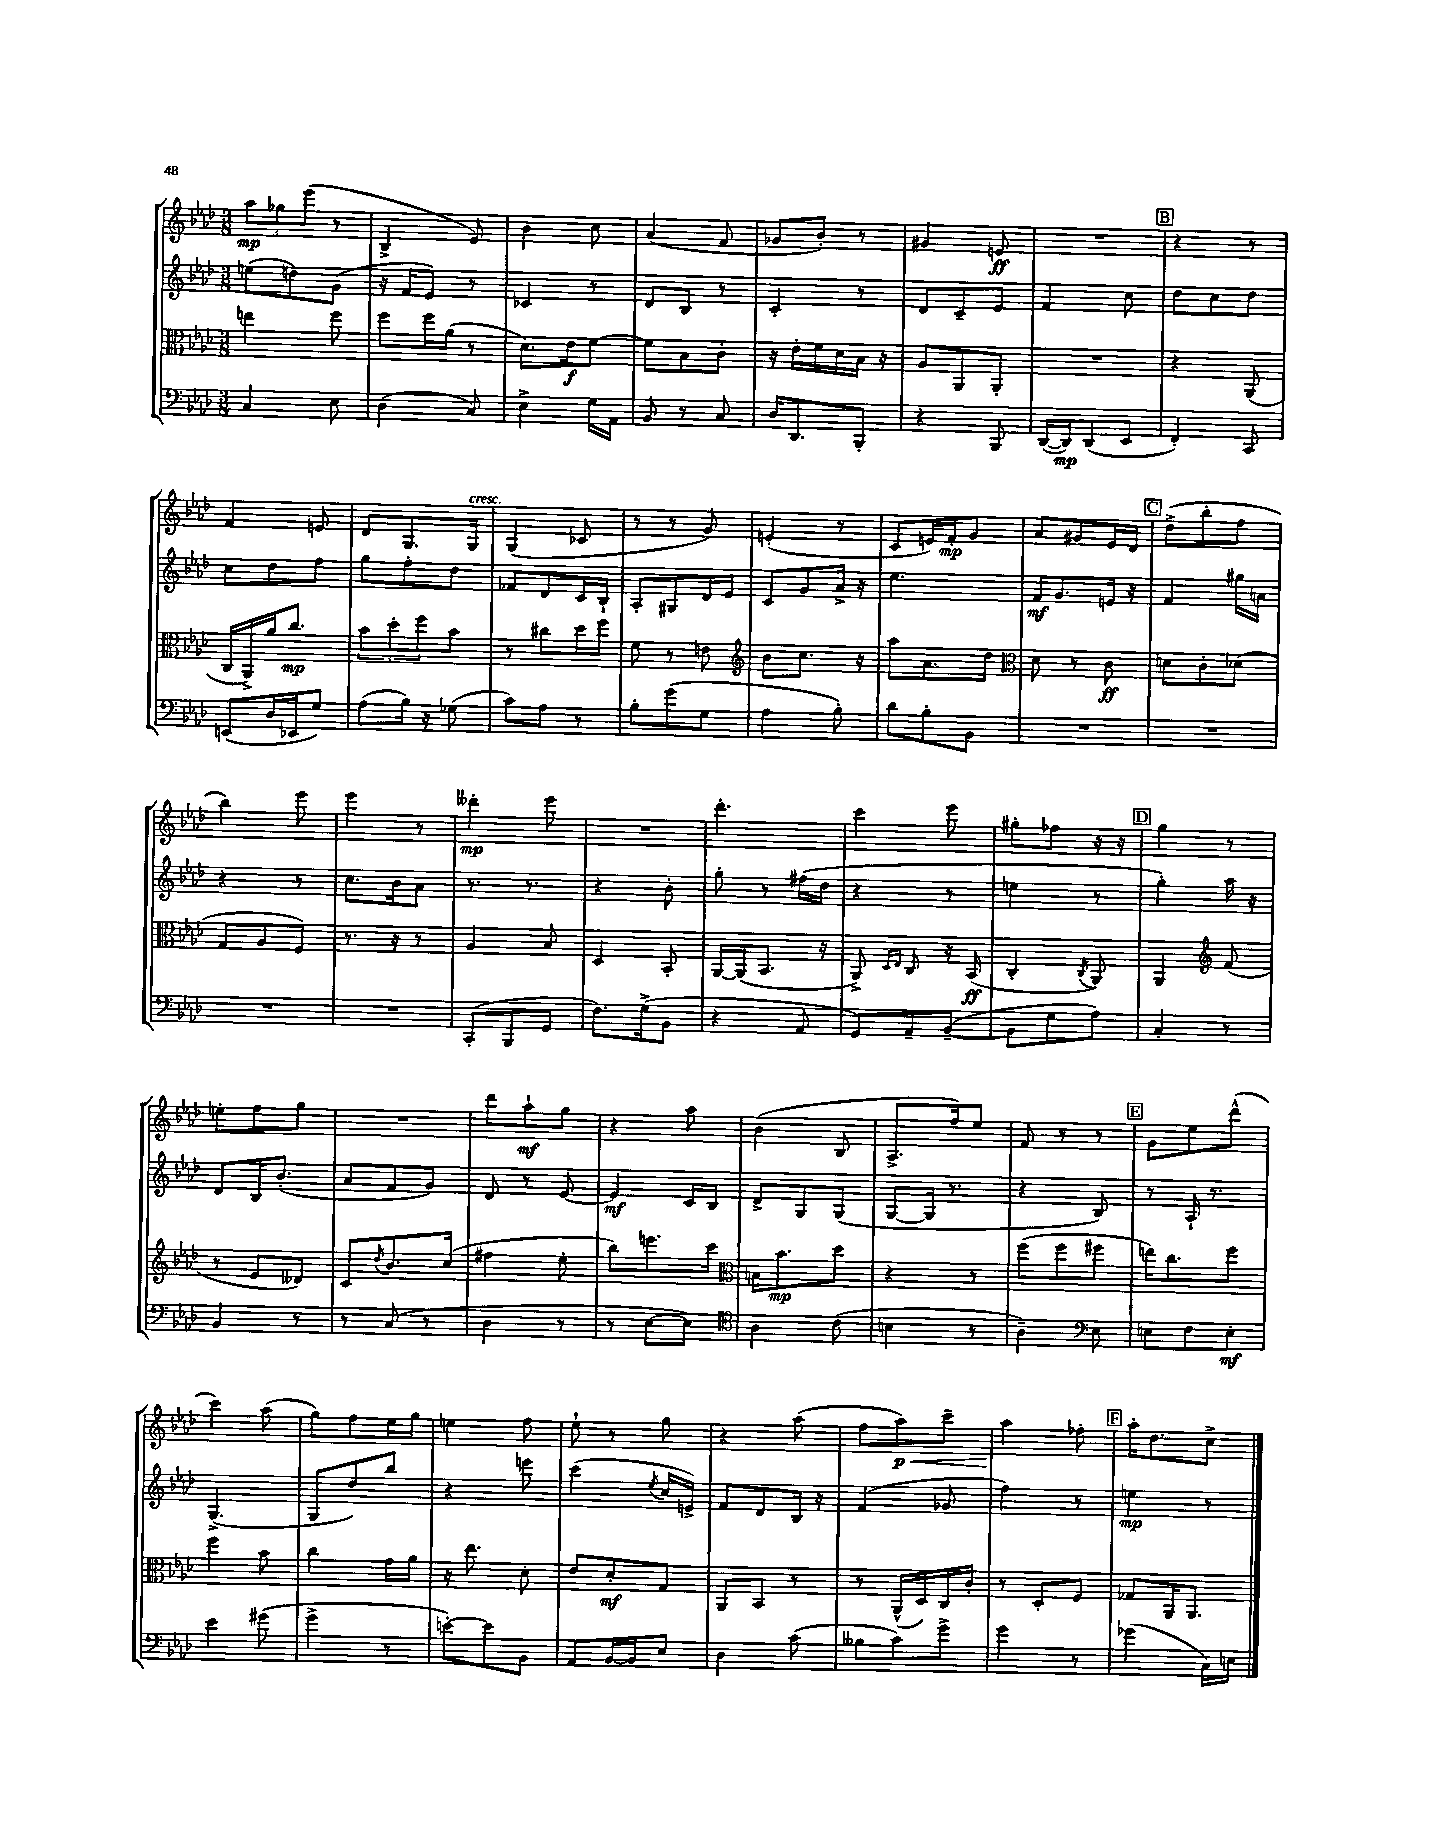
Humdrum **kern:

**kern	**dynam	**kern	**dynam	**kern	**dynam	**kern	**dynam
*part4	*part4	*part3	*part3	*part2	*part2	*part1	*part1
*staff4	*staff4	*staff3	*staff3	*staff2	*staff2	*staff1	*staff1
*clefF4	*	*clefC3	*	*clefG2	*	*clefG2	*
*k[b-e-a-d-]	*	*k[b-e-a-d-]	*	*k[b-e-a-d-]	*	*k[b-e-a-d-]	*
*M3/8	*	*M3/8	*	*M3/8	*	*M3/8	*
=69	=69	=69	=69	=69	=69	=69	=69
4C/	.	4een\	.	(8een\L	.	12aa-\L	mp
.	.	.	.	.	.	12gg-X\	.
.	.	.	.	8ddn\)	.	.	.
.	.	.	.	.	.	(12eee-\J	.
8E-\	.	8ff\	.	(8g\J	.	8r	.
=70	=70	=70	=70	=70	=70	=70	=70
(4D-\	.	8ff\L	.	16r	.	4B-^/	.
.	.	.	.	16f/KL	.	.	.
.	.	16ff\L	.	8e-/J)	.	.	.
.	.	(16a-\JJ	.	.	.	.	.
8C/)	.	8r	.	8r	.	8e-/)	.
=71	=71	=71	=71	=71	=71	=71	=71
4E-^\	.	8.d-\L)	.	4c-X/	.	4b-\	.
.	.	16e-\k	f	.	.	.	.
16G\LL	.	[8f\J	.	8r	.	8cc\	.
16AA-\JJ	.	.	.	.	.	.	.
=72	=72	=72	=72	=72	=72	=72	=72
8BB-/	.	8f\L]	.	8d-/L	.	(4a-/	.
8r	.	8B-\	.	8B-/J	.	.	.
8C/	.	8c'\J	.	8r	.	8f/	.
=73	=73	=73	=73	=73	=73	=73	=73
16D-/KL	.	16r	.	4c'/	.	8g-X/L	.
8.DD-/	.	16e-'\LL	.	.	.	.	.
.	.	16f\	.	.	.	8b-'/J)	.
.	.	16d-\	.	.	.	.	.
8BBB-'/J	.	16B-\JJ	.	8r	.	8r	.
.	.	16r	.	.	.	.	.
=74	=74	=74	=74	=74	=74	=74	=74
4r	.	8A-/L	.	8d-/L	.	4g#X/	.
.	.	8AA-/	.	8c~/	.	.	.
8BBB-/	.	8AA-'/J	.	8e-/J	.	8en/	ff
=75	=75	=75	=75	=75	=75	=75	=75
([16DD-/LL	.	4.r	.	4f/	.	4.r	.
16DD-/J])	mp	.	.	.	.	.	.
(8DD-/	.	.	.	.	.	.	.
8EE-/J	.	.	.	8cc\	.	.	.
!!LO:REH:place=s1:t=B
=76	=76	=76	=76	=76	=76	=76	=76
4FF'/)	.	4r	.	8dd-\L	.	4r	.
.	.	.	.	8cc\	.	.	.
8CC/	.	(8AA-/	.	8dd-\J	.	8r	.
!!LO:LB:g=z
=77	=77	=77	=77	=77	=77	=77	=77
(8EEn/L	.	16C/LL	.	8cc\L	.	4f/	.
.	.	16AA-^/)	.	.	.	.	.
16D-/L	.	16a-/J	.	8dd-\	.	.	.
16EE-X/J	.	8.cc/J	mp	.	.	.	.
8G/J)	.	.	.	8ff\J	.	8en/	.
=78	=78	=78	=78	=78	=78	=78	=78
(8A-\L	.	12b-\L	.	8gg\L	.	8d-/L	.
.	.	12dd-'\	.	.	.	.	.
16B-\Jk)	.	.	.	8ff'\	.	8.G/	.
.	.	12ff\	.	.	.	.	.
16r	.	.	.	.	.	.	.
(8G-X\	.	8b-\J	.	8dd-\J	.	.	.
!	!	!	!	!	!	!LO:TX:a:i:t=cresc.	!
.	.	.	.	.	.	16G/Jk	.
=79	=79	=79	=79	=79	=79	=79	=79
8c\L)	.	8r	.	8f-X/L	.	(4G/	.
8A-\J	.	8cc#X\L	.	8d-/	.	.	.
8r	.	16dd-\L	.	16c/L	.	8c-X/	.
.	.	16ff\JJ	.	16B-`/JJ	.	.	.
=80	=80	=80	=80	=80	=80	=80	=80
8B-'\L	.	8f\	.	8A-'/L	.	8r	.
(8g\	.	8r	.	8G#X/	.	8r	.
8G\J	.	8en\	.	16d-/L	.	8g/)	.
.	.	.	.	16e-/JJ	.	.	.
=81	=81	=81	=81	=81	=81	=81	=81
*	*	*clefG2	*	*	*	*	*
4A-\	.	8b-\L	.	8c/L	.	(4en'/	.
.	.	8.cc\J	.	8g/	.	.	.
8B-'\)	.	.	.	16a-^/Jk	.	8r	.
.	.	16r	.	16r	.	.	.
=82	=82	=82	=82	=82	=82	=82	=82
8d-\L	.	8aa-\L	.	4.ee-\	.	8c/L	.
8B-'\	.	8.a-\	.	.	.	16en/L)	.
.	.	.	.	.	.	16f'/J	mp
8BB-\J	.	.	.	.	.	8g/J	.
.	.	16dd-\Jk	.	.	.	.	.
=83	=83	=83	=83	=83	=83	=83	=83
*	*	*clefC3	*	*	*	*	*
4.r	.	8d-\	.	16f/KL	mf	8a-/L	.
.	.	.	.	8.g/	.	.	.
.	.	8r	.	.	.	8g#X/	.
.	.	8c\	ff	16en/Jk	.	16e-/L	.
.	.	.	.	16r	.	16d-/JJ	.
!!LO:REH:place=s1:t=C
=84	=84	=84	=84	=84	=84	=84	=84
4.r	.	8dn\L	.	4f/	.	(8dd-^\L	.
.	.	8c'\	.	.	.	8bb-'\	.
.	.	(8d-X\J	.	16gg#X\LL	.	8ff\J	.
.	.	.	.	16an\JJ	.	.	.
!!LO:LB:g=z
=85	=85	=85	=85	=85	=85	=85	=85
4.r	.	8G/L	.	4r	.	4bb-\)	.
.	.	8A-/	.	.	.	.	.
.	.	8F/J)	.	8r	.	8eee-\	.
=86	=86	=86	=86	=86	=86	=86	=86
4.r	.	8.r	.	8.cc\L	.	4eee-\	.
.	.	16r	.	16b-\k	.	.	.
.	.	8r	.	8a-\J	.	8r	.
=87	=87	=87	=87	=87	=87	=87	=87
(8CC'/L	.	4A-/	.	8.r	.	4ddd--X'\	mp
8BBB-/	.	.	.	.	.	.	.
.	.	.	.	8.r	.	.	.
8GG/J	.	8B-/	.	.	.	8eee-\	.
=88	=88	=88	=88	=88	=88	=88	=88
8.F\L)	.	4D-/	.	4r	.	4.r	.
(16G^\k	.	.	.	.	.	.	.
8BB-\J	.	8BB-'/	.	8b-'\	.	.	.
=89	=89	=89	=89	=89	=89	=89	=89
4r	.	[16AA-/LL	.	8gg'\	.	4.ddd-'\	.
.	.	(16AA-/J]	.	.	.	.	.
.	.	8.BB-/J	.	8r	.	.	.
8AA-/	.	.	.	(16ff#X\LL	.	.	.
.	.	16r	.	16dd-\JJ	.	.	.
=90	=90	=90	=90	=90	=90	=90	=90
8GG/L)	.	8AA-^/)	.	4r	.	4ccc\	.
.	.	16qqD-/LL	.	.	.	.	.
.	.	16qqE-/JJ	.	.	.	.	.
8AA-~/	.	8C/	.	.	.	.	.
([8BB-~/J	.	16r	.	8r	.	8eee-\	.
.	.	(16BB-/	ff	.	.	.	.
=91	=91	=91	=91	=91	=91	=91	=91
8BB-\L]	.	4C'/	.	4een\	.	8gg#X'\L	.
8G\	.	.	.	.	.	8ff-X\J	.
.	.	8qC/	.	.	.	.	.
8A-\J)	.	8AA-/)	.	8r	.	16r	.
.	.	.	.	.	.	16r	.
!!LO:REH:place=s1:t=D
=92	=92	=92	=92	=92	=92	=92	=92
4C'/	.	4AA-/	.	4gg'\)	.	4gg\	.
*	*	*clefG2	*	*	*	*	*
8r	.	(8f/	.	16aa-\	.	8r	.
.	.	.	.	16r	.	.	.
!!LO:LB:g=z
=93	=93	=93	=93	=93	=93	=93	=93
4BB-/	.	8r	.	8d-/L	.	8een'\L	.
.	.	8e-/L	.	16B-/K	.	8ff\	.
.	.	.	.	(8.b-'/J	.	.	.
8r	.	8d--X/J)	.	.	.	8gg\J	.
=94	=94	=94	=94	=94	=94	=94	=94
8r	.	8c/L	.	8a-/L	.	4.r	.
.	.	8qdd-/	.	.	.	.	.
(8C/	.	8.b-/	.	8f/	.	.	.
8r	.	.	.	8g/J)	.	.	.
.	.	(16cc/Jk	.	.	.	.	.
=95	=95	=95	=95	=95	=95	=95	=95
4D-\	.	4ff#X\	.	8d-/	.	8ddd-\L	.
.	.	.	.	8r	.	8aa-`\	mf
8r	.	8ee-'\	.	[8e-/	.	8gg\J	.
=96	=96	=96	=96	=96	=96	=96	=96
8r	.	8bb-\L)	.	4e-/]	mf	4r	.
[8E-\L	.	8.eeen\	.	.	.	.	.
8E-\J])	.	.	.	16c/LL	.	8aa-\	.
.	.	16ccc\Jk	.	16B-/JJ	.	.	.
=97	=97	=97	=97	=97	=97	=97	=97
*clefC4	*	*clefC3	*	*	*	*	*
4A-\	.	16Bn\KL	.	8d-^/L	.	(4b-\	.
.	.	8.b-\	mp	.	.	.	.
.	.	.	.	8G/	.	.	.
(8c\	.	8dd-\J	.	(8G/J	.	8B-/	.
=98	=98	=98	=98	=98	=98	=98	=98
4Bn\	.	4r	.	[8G/L	.	8.A-^/L	.
.	.	.	.	16G/Jk]	.	.	.
.	.	.	.	8.r	.	16ff/k)	.
8r	.	8r	.	.	.	8ee-/J	.
=99	=99	=99	=99	=99	=99	=99	=99
4A-~\)	.	(8ff\L	.	4r	.	8f/	.
.	.	8ff\	.	.	.	8r	.
*clefF4	*	*	*	*	*	*	*
8E-\	.	8ff#X\J	.	8B-/)	.	8r	.
!!LO:REH:place=s1:t=E
=100	=100	=100	=100	=100	=100	=100	=100
8En\L	.	16een\KL)	.	8r	.	8g\L	.
.	.	8.cc\	.	.	.	.	.
8F\	.	.	.	16A-`/	.	8ee-\	.
.	.	.	.	8.r	.	.	.
8E'\J	mf	8ff\J	.	.	.	(8ddd-^^\J	.
!!LO:LB:g=z
=101	=101	=101	=101	=101	=101	=101	=101
4e-\	.	4ff\	.	(4.G^/	.	4ccc\)	.
(8g#X\	.	8b-\	.	.	.	(8aa-\	.
=102	=102	=102	=102	=102	=102	=102	=102
4g^\	.	4cc\	.	8G/L	.	8gg\L)	.
.	.	.	.	8dd-/)	.	8ff\	.
8r	.	16g\LL	.	8bb-/J	.	16ee-\L	.
.	.	16a-\JJ	.	.	.	16gg\JJ	.
=103	=103	=103	=103	=103	=103	=103	=103
[8en'\L)	.	16r	.	4r	.	4een\	.
.	.	8.ee-\	.	.	.	.	.
8e\]	.	.	.	.	.	.	.
8BB-\J	.	8d-'\	.	8eeen\	.	8ff\	.
=104	=104	=104	=104	=104	=104	=104	=104
8AA-/L	.	8e-/L	.	(4ccc\	.	8ee-`\	.
[16BB-/L	.	8d-'/	mf	.	.	8r	.
16BB-/J]	.	.	.	.	.	.	.
.	.	.	.	8qee-/	.	.	.
8E-/J	.	8G/J	.	16cc/LL	.	8gg\	.
.	.	.	.	16en^/JJ)	.	.	.
=105	=105	=105	=105	=105	=105	=105	=105
4D-\	.	8AA-/L	.	8f/L	.	4r	.
.	.	8BB-/J	.	8d-/	.	.	.
(8c\	.	8r	.	16B-/Jk	.	(8aa-\	.
.	.	.	.	16r	.	.	.
=106	=106	=106	=106	=106	=106	=106	=106
8B--X\L	.	8r	.	(4f/	.	8ff\L	.
!	!	!	!	!	!	!	!LO:HP:b
8c\)	.	(16AA-^^/LL	.	.	.	8aa-\)	< p
.	.	16D-/)	.	.	.	.	.
8g^\J	.	16C/	.	8g-X/	.	8ccc~\J	.
.	.	16c'/JJ	.	.	.	.	.
=107	=107	=107	=107	=107	=107	=107	=107
4g\	.	8r	.	4ff\)	.	4aa-\	.
.	.	8D-'/L	.	.	.	.	.
8r	.	8F/J	.	8r	.	8ff-X'\	[
!!LO:REH:place=s1:t=F
=108	=108	=108	=108	=108	=108	=108	=108
(4g-X\	.	8G-X/L	.	4een\	mp	16aa-'\KL	.
.	.	.	.	.	.	8.dd-\	.
.	.	16AA-/K	.	.	.	.	.
.	.	8.AA-/J	.	.	.	.	.
16C\LL)	.	.	.	8r	.	8cc^\J	.
16En\JJ	.	.	.	.	.	.	.
==	==	==	==	==	==	==	==
*-	*-	*-	*-	*-	*-	*-	*-
